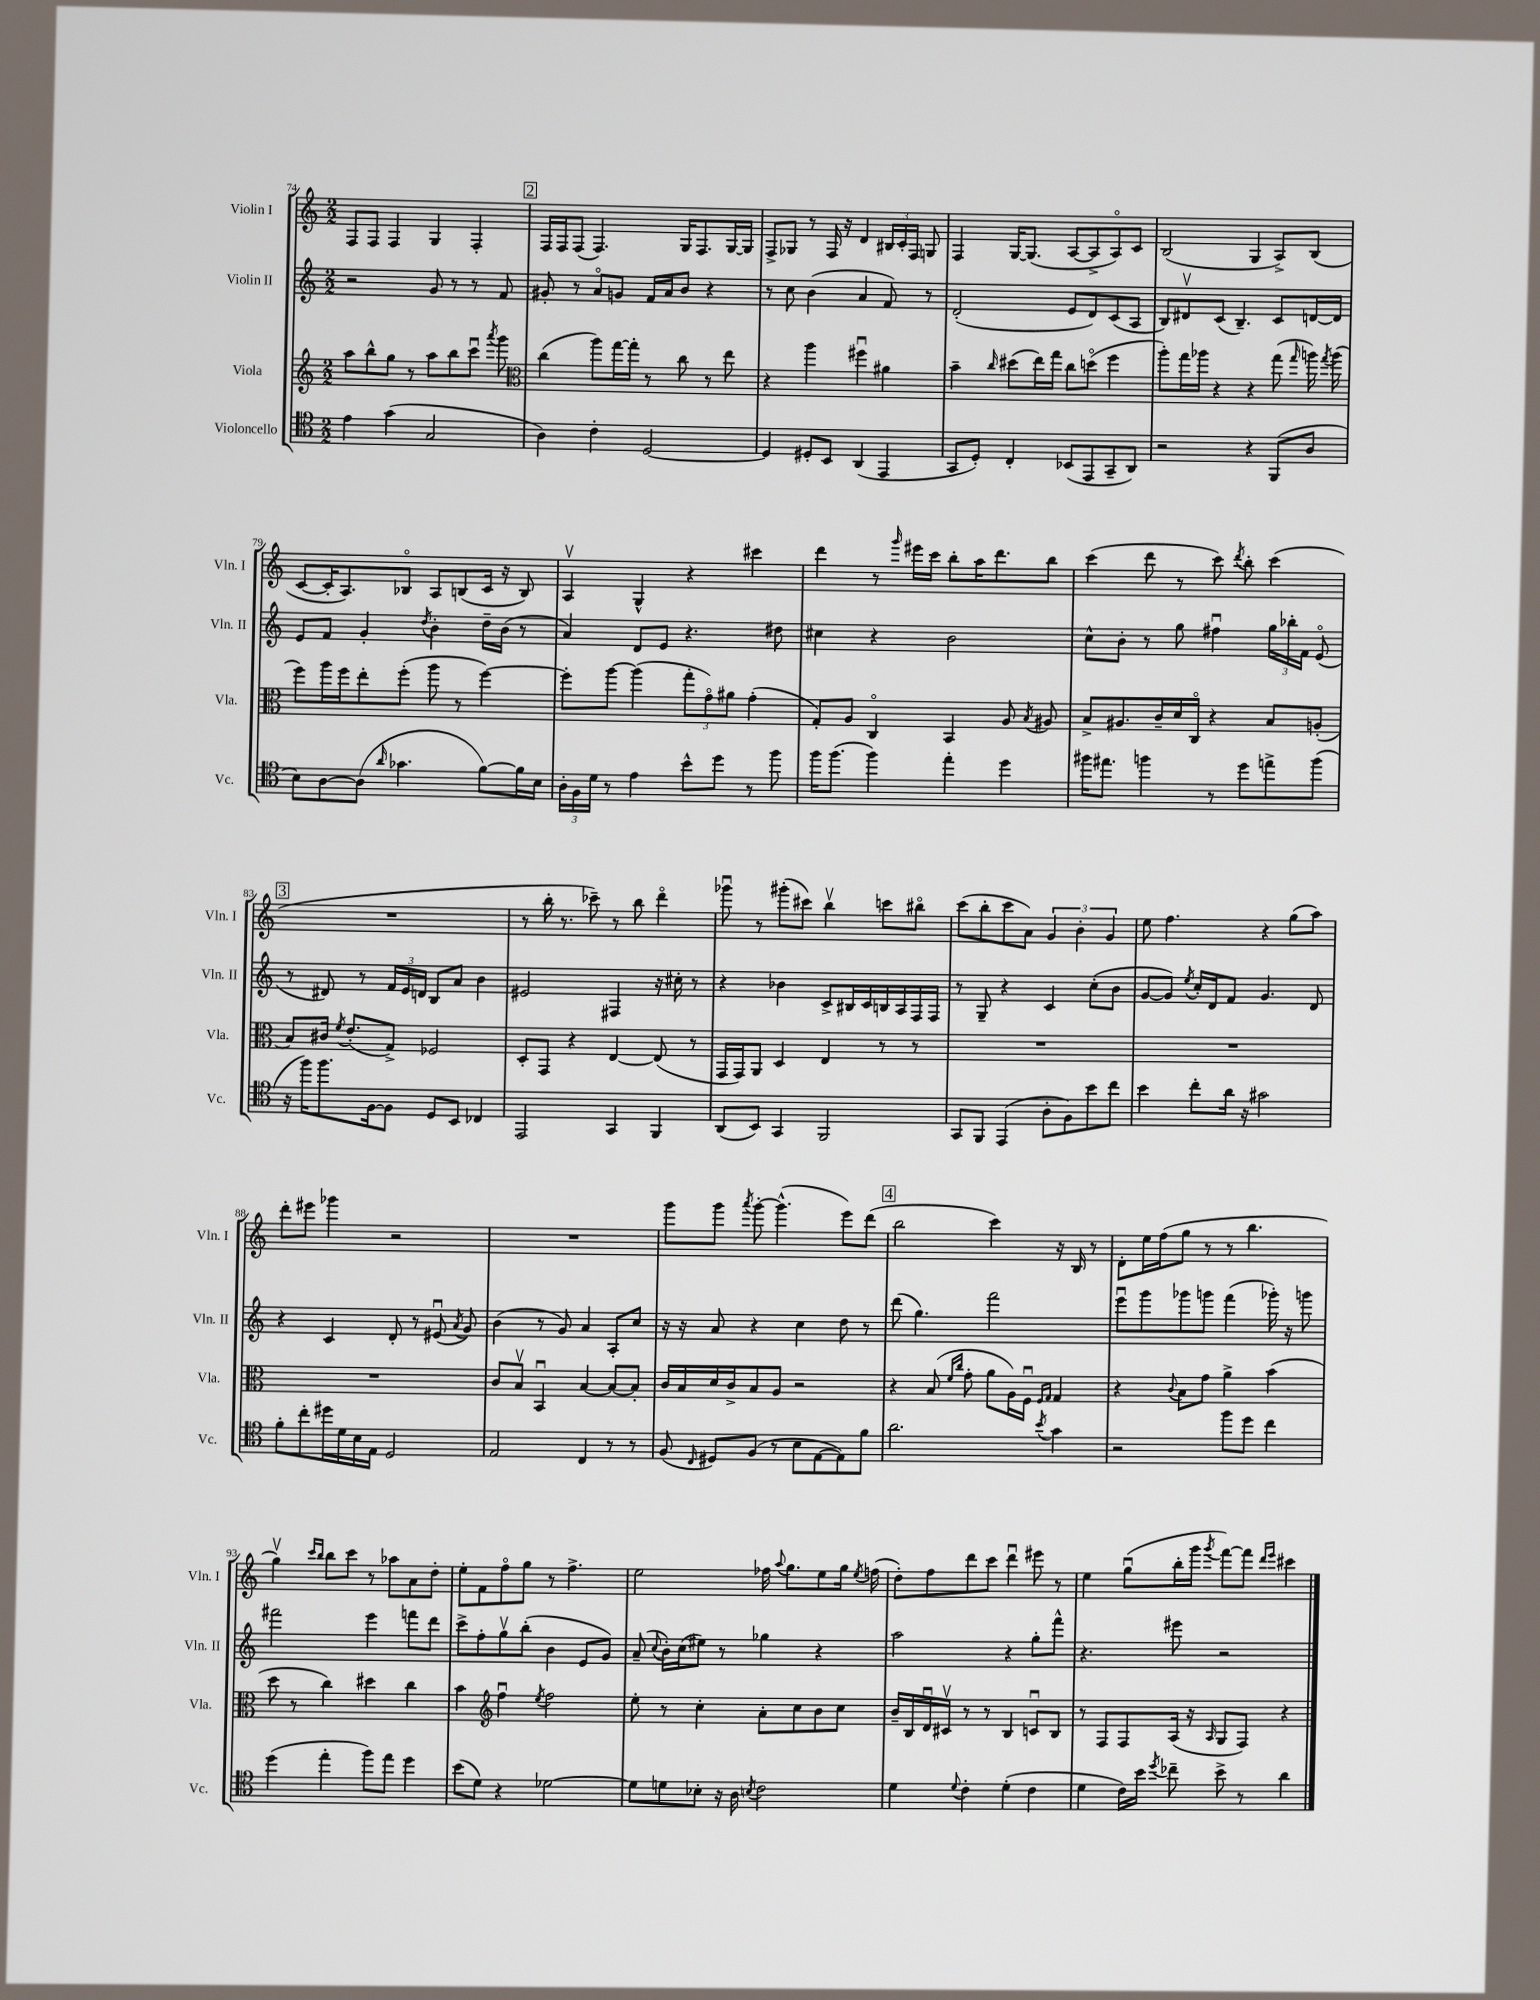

**kern	**kern	**kern	**kern
*part4	*part3	*part2	*part1
*staff4	*staff3	*staff2	*staff1
*I"Violoncello	*I"Viola	*I"Violin II	*I"Violin I
*I'Vc.	*I'Vla.	*I'Vln. II	*I'Vln. I
*clefC4	*clefG2	*clefG2	*clefG2
*k[]	*k[]	*k[]	*k[]
*M2/2	*M2/2	*M2/2	*M2/2
=74	=74	=74	=74
4e\	8aa\L	2r	8F/L
.	8bb^^\	.	8F/J
(4g\	8gg\J	.	4F/
.	8r	.	.
2G/	8aa\L	8g/	4G/
.	8bb\	8r	.
.	8cccu\J	8r	4F'/
.	8qaaa/	.	.
.	8ggg\	8f/	.
!!LO:REH:place=s1:t=2
=75	=75	=75	=75
*	*clefC3	*	*
4A\)	(4cc\	8g#X'/	16F/LL
.	.	.	16F/J
.	.	8r	(8F/J
4c'\	8aa\L)	8a/L	4.F/)
.	[16gg\L	8gn/J	.
.	16gg'\JJ]	.	.
[2D/	8r	16f/LL	.
.	.	16a/J	.
.	8cc\	8b/J	16G/KL
.	.	.	8.F/
.	8r	4r	.
.	8ee\	.	[16G/L
.	.	.	16G/JJ]
=76	=76	=76	=76
4D/]	4r	8r	8F^/L
.	.	8cc\	8G-X/J
8D#X'/L	4aa\	(4b\	8r
8BB/J	.	.	16F/
.	.	.	16r
(4AA/	4ff#Xu\	4a/	4d/
4EE/	4a#X\	8f/)	24B#X/LL
.	.	.	24c'/
.	.	.	24F/JJ
.	.	8r	8Gn/
=77	=77	=77	=77
8GG/L	4b~\	(2d'/	4F/
8D'/J)	.	.	.
.	16qqcc/	.	.
4C'/	(8dd#X\L	.	[16G/KL
.	.	.	(8.G/J]
.	16ee\L)	.	.
.	16gg\JJ	.	.
(8BB-X/L	8cc\L	8e/L	[8A/L
8EE/	(8ddn\J	8d/)	8A^/]
8GG~/	4ff\	(8c/	8A/)
8AA/J)	.	8A/J	8c/J
=78	=78	=78	=78
2r	8aa'\L)	8B/L)	(2B/
.	16gg\L	8d#Xv/	.
.	16aa-X\JJ	.	.
.	4r	(8c/J	.
.	.	4.B~/)	.
4r	4r	.	4G/
(8FF/L	(8gg\	8c/L	8A^/L)
.	16qqgg/	.	.
8A/J	16aan\)	[16dn/L	(8B/J
.	8qgg/	.	.
.	(16aa\	16d/JJ]	.
!!LO:LB:g=z
=79	=79	=79	=79
8B\L)	8ff\L)	8e/L	[8c/L
[8A\	16aa\L	8f/J	16c'/K]
.	16ff\J	.	8.A/)
(8A\J]	8ee'\	4g'/	.
16qqa/	.	.	.
4.g-X\	(8ff'\J	.	8B-X/J
.	.	8qdd/	.
.	8aa\	4b'\	8A/L
.	8r	.	(8Bn/
[8f\L)	[4ff\)	16dd~\LL	16c/Jk
.	.	(16b\JJ	16r
16f\L]	.	8r	8B/)
16B\JJ	.	.	.
=80	=80	=80	=80
24A'\LL	8ff'\L]	4a/)	4Av/
24F\	.	.	.
24d\JJ	.	.	.
8r	[8aa\J	.	.
4e\	(4aa\]	8d/L	4G^^/
.	.	8e/J	.
8b^^\L	12gg'\L	4.r	4r
.	12g\)	.	.
8dd\J	.	.	.
.	12a#X\J	.	.
8r	(4g'\	.	4ccc#X\
8ff\	.	8dd#X\	.
=81	=81	=81	=81
16ff\KL	8G'/L)	4cc#X\	4ddd\
(8.ff\J	.	.	.
.	8A/J	.	.
4ff\)	4C/	4r	8r
.	.	.	16qqggg/
.	.	.	16eee#X\LL
.	.	.	16ccc\JJ
4ee'\	4BB/	2b\	8bb'\L
.	.	.	16aa\K
.	.	.	8.ddd\
4dd\	8A/	.	.
.	8qB/	.	.
.	8A#X/	.	8bb\J
=82	=82	=82	=82
16ff#X\KL	8B^/L	8cc^^\L	(4ccc\
8.ee#X\J	.	.	.
.	8.A#X/	8b'\J	.
4ffn\	.	8r	8ddd\
.	16c~/L	.	.
.	16d/	8gg\	8r
.	16C/JJ	.	.
8r	4r	4ff#Xu\	8ccc\)
.	.	.	8qddd/
8dd\L	.	.	8bb'\
8een^\	8B/L	24gg\LL	(4ccc\
.	.	24bb-X'\	.
.	.	24f\JJ	.
(8ff\J	(8An'/J	(8e/	.
!!LO:LB:g=z
!!LO:REH:place=s1:t=3
=83	=83	=83	=83
16r	8B/L)	8r	1r
16ff\KL)	.	.	.
8.ff\	16c#X/Jk	8d#X/)	.
.	8qf/	.	.
.	(8.e'/L	.	.
.	.	8r	.
[16F\k	.	.	.
8F\J]	8G^/J)	24f/LL	.
.	.	24e/	.
.	.	24dn/JJ	.
8D/L	2F-X/	8B/L	.
8BB/J	.	8a/J	.
4C-X/	.	4b\	.
=84	=84	=84	=84
2EE/	8D'/L	2e#X/	8r
.	8GG/J	.	16bb'\
.	.	.	8.r
.	4r	.	.
.	.	.	8ccc-X~\)
4GG/	[4E/	4F#X/	8r
.	.	.	8bb\
4FF/	(8E/]	16r	4ddd\
.	.	16cc#X'\	.
.	8r	8r	.
=85	=85	=85	=85
(8AA/L	16GG/LL	4r	8ggg-Xu\
.	16GG/J)	.	.
8BB/J)	8AA/J	.	8r
4GG/	4D/	4b-X\	(8ggg#X'\L
.	.	.	8ccc#X\J)
2FF/	4E/	8c^/L	4bbv\
.	.	16B#X/L	.
.	.	16c/	.
.	8r	16Bn/	8cccn\L
.	.	16A/	.
.	8r	16F/	8bb#X\J
.	.	16F/JJ	.
=86	=86	=86	=86
8GG/L	1r	8r	(8ccc\L
8FF/J	.	8G~/	8bb'\
(4EE/	.	4r	8ccc\
.	.	.	8a\J)
8A'\L	.	4c/	6g/
8F\)	.	.	.
.	.	.	6b'\
8b\	.	(8cc'\L	.
.	.	.	6g/
8cc\J	.	8b\J	.
=87	=87	=87	=87
4b\	1r	[8g/L	8ee\
.	.	8g/J])	4.ff\
.	.	8qee/	.
8cc'\L	.	16cc'/LL	.
.	.	16d/J	.
16a\Jk	.	8f/J	.
16r	.	.	.
2g#X\	.	4.g/	4r
.	.	.	(8gg\L
.	.	8d/	8aa\J)
!!LO:LB:g=z
=88	=88	=88	=88
8f'\L	1r	4r	8ddd'\L
8cc'\	.	.	8eee#X\J
16dd#X\L	.	4c/	4ggg-X\
16d\	.	.	.
16B\	.	.	.
16E\JJ	.	.	.
2D/	.	8d'/	2r
.	.	8r	.
.	.	(8e#Xu/	.
.	.	8qa/	.
.	.	8g/)	.
=89	=89	=89	=89
2E/	8c/L	(4b\	1r
.	8Bv/J	.	.
.	4BBu/	8r	.
.	.	8g/)	.
4C/	[4B/	4a/	.
8r	8B/L_	8A'/L	.
8r	8B'/J]	8cc/J	.
=90	=90	=90	=90
(8F/	16c/LL	16r	8ggg\L
.	16B/	16r	.
16qqC/	.	.	.
8D#X/L)	16d/	8a/	8ggg\J
.	16c^/J	.	.
.	.	.	8qaaa/
(8F/J	8B/	4r	[8ggg'\
8r	8A/J	.	(4.ggg^^\]
8B\L	2r	4cc\	.
[8E\	.	.	.
8E\])	.	8dd\	8eee\L)
8f\J	.	8r	(8ddd\J
!!LO:REH:place=s1:t=4
=91	=91	=91	=91
2.a\	4r	(8ddd\	2bb\
.	.	4.gg\)	.
.	(8B/	.	.
.	16qqf/LL	.	.
.	16qqcc/JJ	.	.
.	8g'\	.	.
.	8a\L	2fff\	4ccc\)
.	16A\L)	.	.
.	16Fu\JJ	.	.
.	16qqF/LL	.	.
8qb/	16qqG/JJ	.	.
4g\	4G/	.	16r
.	.	.	16B/
.	.	.	8r
=92	=92	=92	=92
2r	4r	8eeeu\L	8d'\L
.	.	8ggg\	16ee\L
.	.	.	(16ff\J
.	8qqc/	.	.
.	8B\L	8ggg-X\	8gg\J
.	8g\J	8gggn\J	8r
8ff\L	4a^\	(4fff\	8r
8dd\J	.	.	4.bb\
4cc\	(4b\	16ggg-X'\)	.
.	.	16r	.
.	.	8gggn\	.
!!LO:LB:g=z
=93	=93	=93	=93
(4dd\	8dd\	2fff#X\	4ggv\)
.	8r	.	.
.	.	.	16qqccc/LL
.	.	.	16qqbb/JJ
4ee'\	4cc\)	.	8bb\L
.	.	.	8ccc\J
8ff\L)	4dd#X\	4eee\	8r
8ee\J	.	.	8aa-X\L
4dd\	4cc\	8fffn\L	8a\
.	.	8ddd\J	8dd'\J
=94	=94	=94	=94
(8b\L	4b\	8ccc^\L	8ee'\L
8d\J)	.	8ff'\	8f\
*	*clefG2	*	*
4r	4ffu\	8ggv\	8ff\
.	.	(8bb'\J	8gg\J
.	8qee/	.	.
[2d-X\	2ff\	4b\	8r
.	.	.	4.ff^\
.	.	8e/L	.
.	.	8g/J)	.
=95	=95	=95	=95
8d-\L]	8ee'\	(8a~/	2ee\
.	.	8qqcc/	.
8dn\	8r	16b'\LL)	.
.	.	(16cc\J	.
8B-X'\J	4cc'\	8ee#X\J)	.
16r	.	8r	.
16A\	.	.	.
8qBn/	.	.	.
2c\	8a'\L	4gg-X\	16ff-X\
.	.	.	8qqaa/
.	.	.	8.gg\L
.	8cc\	.	.
.	8b\	4r	8ee\
.	8cc\J	.	16gg\Jk
.	.	.	8qee/
.	.	.	(16ffn\
=96	=96	=96	=96
4d\	16b~/LL	2aa\	8dd'\L)
.	16B/	.	.
.	16du/	.	8ff\
.	16c#Xv/JJ	.	.
8qqd/	.	.	.
4c'\	8r	.	8ddd\
.	8r	.	8ccc\J
(4d'\	4B/	4r	4dddu\
4c\	8cnu/L	8gg'\L	8eee#X\
.	8B/J	8fff^^\J	8r
=97	=97	=97	=97
4d\	8r	4.r	4ee\
.	8F/L	.	.
16c\LL)	8F/	.	(8ggu\L
16b\JJ	.	.	.
8qdd/	.	.	.
8cc-X~\	(16A/Jk	8eee#X\	16bb'\L
.	16r	.	16ggg\JJ
.	16qqA/	.	8qggg/
8b^\	8G/L	2r	[8fff\L)
8r	8F/J)	.	8fff\J]
.	.	.	16qqddd/LL
.	.	.	16qqeee/JJ
4a\	4r	.	4ccc#X\
==	==	==	==
*-	*-	*-	*-
